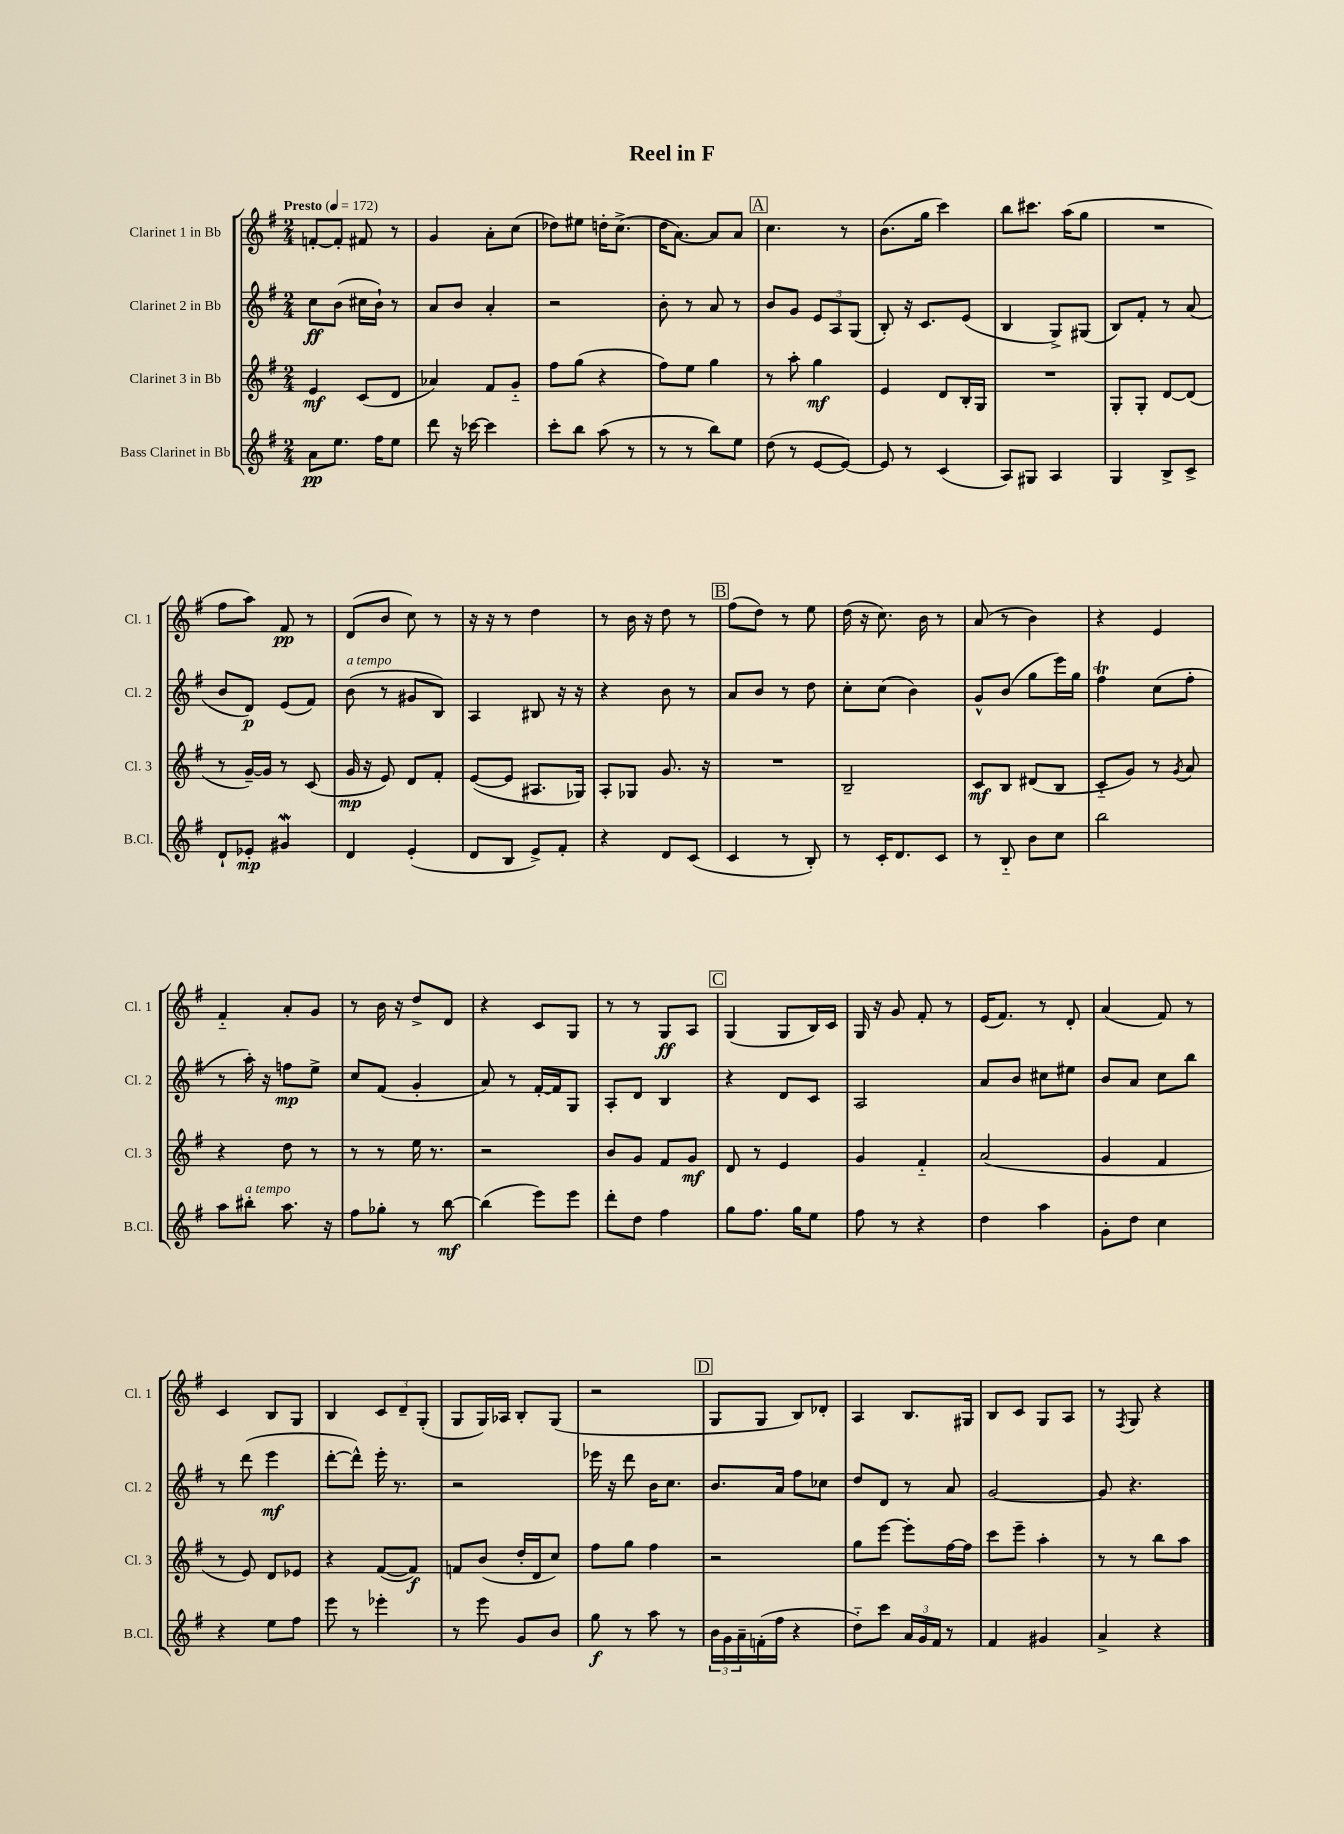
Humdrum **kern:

**kern	**kern	**kern	**kern
*staff4	*staff3	*staff2	*staff1
*clefG2	*clefG2	*clefG2	*clefG2
*k[f#]	*k[f#]	*k[f#]	*k[f#]
*M2/4	*M2/4	*M2/4	*M2/4
*MM172	*MM172	*MM172	*MM172
8a\L	4e/	8cc\L	[8f'/L
8.ee\J	.	(8b\J	8f'/]J
.	(8c/L	16cc#\LL	8f#/
16ff#\LK	.	16b`\JJ)	.
8ee\J	8d/J	8r	8r
=	=	=	=
8ddd\	4a-/)	8a/L	4g/
16r	.	8b/J	.
[16ccc-\	.	.	.
4ccc-\]	8f#/L	4a'/	8a'\L
.	8g'~/J	.	(8cc\J
=	=	=	=
8ccc'\L	8ff#\L	2r	8dd-\L)
8bb\J	(8gg\J	.	8ee#\J
(8aa\	4r	.	16dd'\LK
.	.	.	(8.cc^\J
8r	.	.	.
=	=	=	=
8r	8ff#\L)	8b'\	16dd\LK
.	.	.	[8.a\J)
8r	8ee\J	8r	.
8bb\L)	4gg\	8a/	8a/]L
8ee\J	.	8r	8a/J
=	=	=	=
(8dd\	8r	8b/L	4.cc\
8r	8aa'\	8g/J	.
[8e/L	4gg\	12e/L	.
.	.	12A/	.
8e/_J)	.	.	8r
.	.	(12G/J	.
=	=	=	=
8e/]	4e/	8B'/)	(8.b\L
8r	.	16r	.
.	.	8.c/L	16gg\Jk
(4c/	8d/L	.	4ccc\)
.	16B'/L	(8e/J	.
.	16G/JJ	.	.
=	=	=	=
8A/L)	2r	4B/	8bb\L
8G#/J	.	.	8.ccc#\J
4A/	.	8G^/L)	.
.	.	.	(16aa\LK
.	.	(8G#/J	8gg\J
=	=	=	=
4G/	8G'/L	8B/L)	2r
.	8G'/J	8f#'/J	.
8B^/L	[8d/L	8r	.
8c^/J	(8d/]J	(8a/	.
=	=	=	=
8d`/L	8r	8b/L	8ff#\L
8e-'/J	[16g~/LL)	8d/J)	8aa\J)
.	16g/]JJ	.	.
4g#/	8r	(8e/L	8f#/
.	(8c/	8f#/J)	8r
=	=	=	=
4d/	16g/	(8b\	(8d/L
.	16r	.	.
.	8e/)	8r	8b/J
(4e'/	8d/L	8g#/L	8cc\)
.	8f#'/J	8B/J)	8r
=	=	=	=
8d/L	([8e/L	4A/	16r
.	.	.	16r
8B/J	8e/]J	.	8r
8e^/L)	8.A#/L	8B#/	4dd\
8f#'/J	.	16r	.
.	16G-/Jk)	16r	.
=	=	=	=
4r	8A'/L	4r	8r
.	8G-/J	.	16b\
.	.	.	16r
8d/L	8.g/	8b\	8dd\
(8c/J	.	8r	8r
.	16r	.	.
=	=	=	=
4c/	2r	8a/L	(8ff#\L
.	.	8b/J	8dd\J)
8r	.	8r	8r
8B'/)	.	8dd\	8ee\
=	=	=	=
8r	2B~/	8cc'\L	(16dd\
.	.	.	16r
16c'/LK	.	(8cc\J	8.cc\)
8.d/	.	.	.
.	.	4b\)	.
.	.	.	16b\
8c/J	.	.	8r
=	=	=	=
8r	8c/L	8g^^/L	(8a/
8B'~/	8B/J	(8b/J	8r
8b\L	(8d#/L	8gg\L	4b\)
8cc\J	8B/J	16eee\L)	.
.	.	16gg\JJ	.
=	=	=	=
2bb\	8c'~/L	4ff#\	4r
.	8g/J)	.	.
.	8r	(8cc\L	4e/
.	8qg/	.	.
.	8a/	8ff#'\J	.
=	=	=	=
8aa\L	4r	8r	4f#'~/
8bb#'\J	.	16aa'\)	.
.	.	16r	.
8.aa\	8dd\	8ff\L	8a'/L
.	8r	8ee^\J	8g/J
16r	.	.	.
=	=	=	=
8ff#\L	8r	8cc/L	8r
8gg-'\J	8r	(8f#/J	16b\
.	.	.	16r
8r	16ee\	4g'/	8dd^/L
.	8.r	.	.
[8bb\	.	.	8d/J
=	=	=	=
(4bb\]	2r	8a/)	4r
.	.	8r	.
8eee\L)	.	[16f#'/LL	8c/L
.	.	16f#/]J	.
8eee\J	.	8G/J	8G/J
=	=	=	=
8ddd'\L	8b/L	8A'/L	8r
8dd\J	8g/J	8d/J	8r
4ff#\	8f#/L	4B/	8G/L
.	8g/J	.	8A/J
=	=	=	=
8gg\L	8d/	4r	(4G/
8.ff#\J	8r	.	.
.	4e/	8d/L	8G/L
16gg\LK	.	.	.
8ee\J	.	8c/J	16B/L)
.	.	.	16c/JJ
=	=	=	=
8ff#\	4g/	2A/	16G/
.	.	.	16r
8r	.	.	8g/
4r	4f#'~/	.	8f#'/
.	.	.	8r
=	=	=	=
4dd\	(2a/	8a/L	(16e/LK
.	.	.	8.f#/J)
.	.	8b/J	.
4aa\	.	8cc#\L	8r
.	.	8ee#\J	8d'/
=	=	=	=
8g'\L	4g/	8b/L	(4a/
8dd\J	.	8a/J	.
4cc\	4f#/	8cc\L	8f#/)
.	.	8bb\J	8r
=	=	=	=
4r	8r	8r	4c/
.	8e/)	(8ddd\	.
8ee\L	8d/L	4eee\	8B/L
8ff#\J	8e-/J	.	8G/J
=	=	=	=
8eee\	4r	[8ddd'\L	4B/
8r	.	8ddd^^\]J)	.
4eee-'\	([8f#/L	16eee'\	12c/L
.	.	8.r	.
.	.	.	12d~/
.	8f#/]J)	.	.
.	.	.	(12G'/J
=	=	=	=
8r	8f/L	2r	8G/L
8eee\	(8b/J	.	16G/L)
.	.	.	16A-/JJ
8g/L	16dd'/LL	.	8B'/L
.	16d/J	.	.
8b/J	8cc/J)	.	(8G/J
=	=	=	=
8gg\	8ff#\L	16eee-\	2r
.	.	16r	.
8r	8gg\J	8ddd\	.
8aa\	4ff#\	16b\LK	.
.	.	8.cc\J	.
8r	.	.	.
=	=	=	=
24b\LL	2r	8.b/L	8G/L
24g\	.	.	.
24a~\	.	.	.
(16f'\	.	.	8G/J
16ff#\JJ	.	16a/Jk	.
4r	.	8ff#\L	8B/L)
.	.	8cc-\J	8d-'/J
=	=	=	=
8dd'~\L)	8gg\L	8dd/L	4A/
8ccc\J	[8eee\J	8d/J	.
24a/LL	8eee'\]L	8r	8.B/L
24g/	.	.	.
24f#/JJ	.	.	.
8r	[16ff#\L	8a/	.
.	16ff#\]JJ	.	16G#/Jk
=	=	=	=
4f#/	8ccc\L	[2g/	8B/L
.	8eee~\J	.	8c/J
4g#/	4aa'\	.	8G/L
.	.	.	8A/J
=	=	=	=
4a^/	8r	8g/]	8r
.	.	.	8qF#/
.	8r	4.r	8G/
4r	8bb\L	.	4r
.	8aa\J	.	.
==	==	==	==
*-	*-	*-	*-
